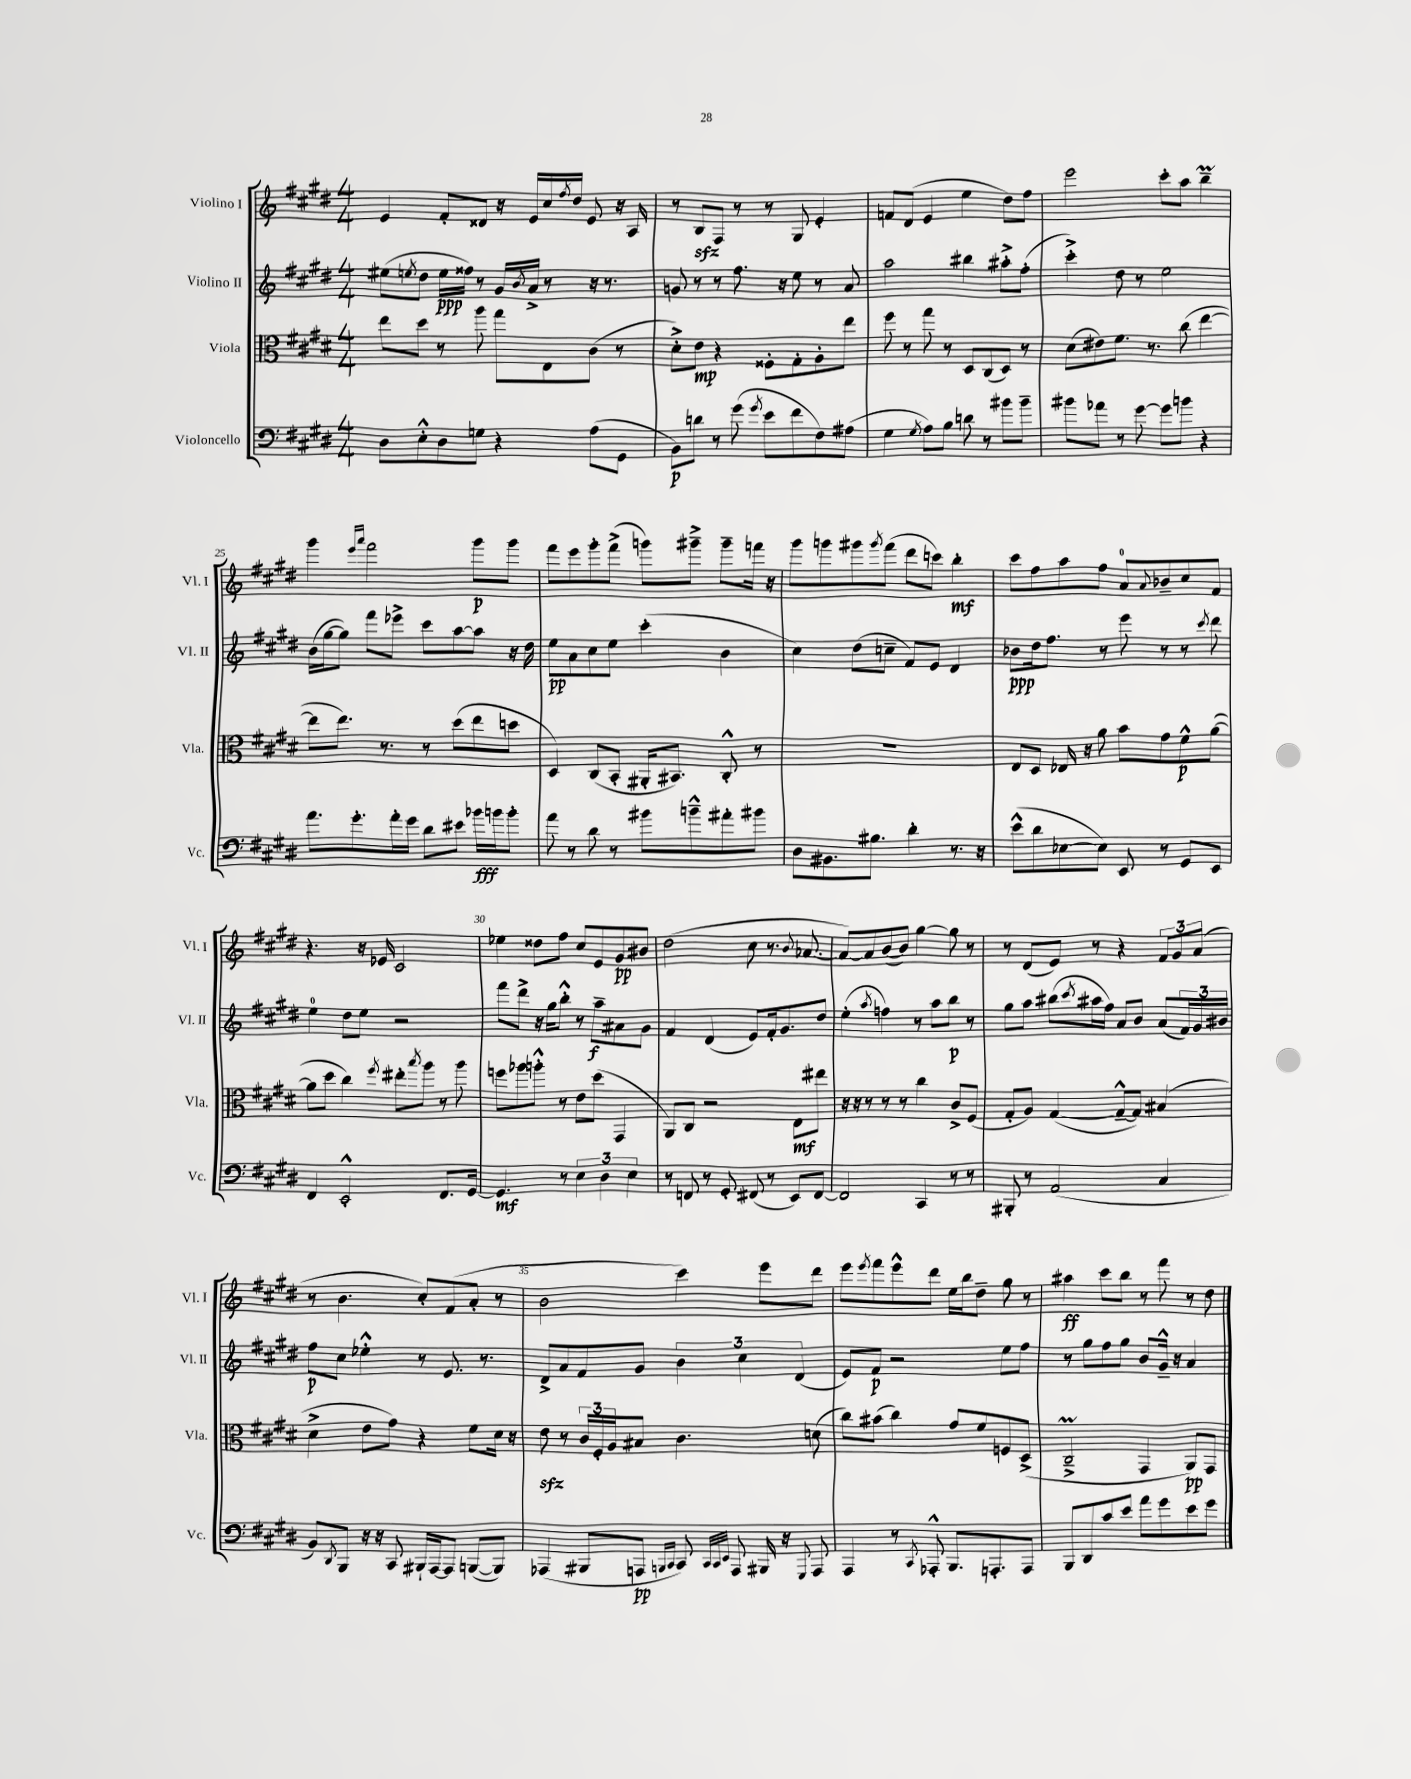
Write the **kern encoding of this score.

**kern	**kern	**kern	**kern
*staff4	*staff3	*staff2	*staff1
*clefF4	*clefC3	*clefG2	*clefG2
*k[f#c#g#d#]	*k[f#c#g#d#]	*k[f#c#g#d#]	*k[f#c#g#d#]
*M4/4	*M4/4	*M4/4	*M4/4
8D#	8ee	(8ee#	4e
.	.	8qee	.
8E'^^	8dd#	8dd#	.
8D#	8r	16ee	8f#'
.	.	16ff##)	.
8G	8aa	8r	8d##
4r	8gg#	16g#	16r
.	.	8qb	.
.	.	16a^	16e
.	8E	8r	16cc#
.	.	.	8qff#
.	.	.	16dd#
(8A	(8c#	16r	8e
.	.	8.r	.
8GG#	8r	.	16r
.	.	.	16A
=	=	=	=
8BB)	8d#'^)	8g	8r
8d	8e	8r	8B
8r	4r	8r	8F#
(8g#	.	8.ff#	8r
8qg#	.	.	.
8e	8F##'	.	8r
.	.	16r	.
8f#	8G#'	8ee	8G#
8F#)	8A'	8r	4e'
(8A#	8ee	8a	.
=	=	=	=
4G#	8ff#	2aa	8f
.	8r	.	(8d#
8qG#	.	.	.
8A)	8gg#	.	4e
8B	8r	.	.
8d	8D#	4bb#	4ee
8r	(8C#	.	.
8b#	8D#)	8aa#'^	8dd#)
8b#~	8r	(8ff#'	8ff#
=	=	=	=
8b#	(8d#	4ccc#'^)	2eee
8a-	8e#)	.	.
8r	8.f#	8dd#	.
[8g#	.	8r	.
.	8.r	.	.
8g#]	.	2ee	8ccc#'
8b	(8cc#	.	8aa
4r	[4ee	.	4bb~
=	=	=	=
8.a	8ee]	(16b	4ggg#
.	.	[16gg#	.
.	8.ee)	8gg#])	.
8.g#'	.	.	.
.	.	.	16qqeee
.	.	.	16qqaaa
.	.	8fff#	2fff#
.	8.r	.	.
16a'	.	8eee-^	.
16g#	.	.	.
8d#	8r	8ccc#	.
8e#	(8dd#	[8aa	.
16b-	8ee	8aa]	8ggg#
16b	.	.	.
8b'	8dd	16r	8ggg#
.	.	16dd#	.
=	=	=	=
8a	4D#)	8ee	8fff#
8r	.	8a	8eee
8d#	(8C#	8cc#	8ggg#'
8r	8BB'	8ee	(8fff#^
8b#	16AA#'	(4ccc#'	8ggg)
.	8.BB#)	.	.
8b~^^	.	.	8ggg#~^
8a#'	8C#'^^	4b	8ggg#~
8b#	8r	.	16fff
.	.	.	16r
=	=	=	=
8D#	1r	4cc#)	8ggg#
8.BB#	.	.	8ggg
.	.	(8dd#	8ggg#
8.B#	.	.	.
.	.	.	8qggg#
.	.	8cc~	(8fff#
4d#'	.	8f#)	8ddd#
.	.	8e	8ccc)
8.r	.	4d#	4bb'
16r	.	.	.
=	=	=	=
(8e^^	8E	8b-	8ccc#
8d#	8D#	16dd#	8ff#
.	.	8.ff#	.
[8E-	16E-	.	8aa
.	16r	.	.
8E-])	8a	8r	8ff#
8EE	8b	8eee	8a
.	.	.	8qqa
8r	8g#	8r	8b-~
8GG#	8f#^^	8r	8cc#
.	.	8qccc#	.
8EE	([8a	8ddd#	8f#
=	=	=	=
4FF#	8a]	4ee	4.r
.	8dd#	.	.
2EE'^^	4cc#)	8dd#	.
.	.	8ee	16r
.	.	.	16e-
.	8qff#	.	.
.	8ee#'	2r	2c#
.	8qbb	.	.
.	8aa	.	.
8.FF#	8r	.	.
.	8aa	.	.
[16GG#	.	.	.
=	=	=	=
4.GG#]	8ff	8fff#	4ee-
.	8aa-	8ddd#^	.
.	8aa'^^	16r	8dd##
.	.	16gg#	.
8r	8r	8bb'^^	8ff#
6E	8e	8r	8cc#
.	(8dd#	8aa~	8e
6D#	.	.	.
.	4GG#	8a#	8g#
6E	.	.	.
.	.	8g#	8b#
=	=	=	=
8r	8AA)	4f#	(2dd#
8FF	8C#	.	.
8r	2r	(4d#	.
8GG#'	.	.	.
(8FF#	.	8e)	8cc#
8r	.	16f#'	8.r
.	.	8.g#	.
8EE)	8E	.	.
.	.	.	8qqb
.	.	.	[8.a-
[8FF#	8ee#	8dd#	.
=	=	=	=
2FF#]	16r	(4ee'	8a-_)
.	16r	.	.
.	8r	.	8a-]
.	.	8qaa	.
.	8r	4ff)	([8b
.	8r	.	8b])
4CC#	4cc#	8r	[4gg#
.	.	8aa	.
8r	8c#^	8bb	8gg#]
8r	(8F#	8r	8r
=	=	=	=
8BBB#'	8G#'	8gg#	8r
8r	8A)	8aa	(8d#
(2AA	([4G#	(8bb#	8e)
.	.	8qccc#	.
.	.	16aa#	8r
.	.	16ff#)	.
.	8G#~^^_	8a	4r
.	8G#])	8b	.
4C#	(4B#	(8a	12f#
.	.	.	12g#
.	.	24f#)	.
.	.	24g#	(12a
.	.	24b#	.
=	=	=	=
8BB)	4d#^	8ff#	8r
8qDD#	.	.	.
8BBB	.	8cc#	4.b
16r	8e	4ee-'^^	.
16r	.	.	.
8CC#	8g#)	.	.
16BBB#`	4r	8r	8cc#')
[16AAA	.	.	.
8AAA]	.	8.e	(8f#
([8BBB	8f#	.	8a'
.	.	8.r	.
8BBB])	16d#	.	8r
.	16r	.	.
=	=	=	=
(4AAA-	8e	8d#^	2b
.	8r	8a	.
8BBB#	24c#	8f#	.
.	24F#'	.	.
.	24A	.	.
8AAA	8B#	8g#	.
16qqBBB	.	.	.
16qqCC#	.	.	.
8CC#)	4.c#	6b	4ccc#)
32qqCC#	.	.	.
32qqCC#	.	.	.
32qqEE	.	.	.
8AAA	.	.	.
.	.	6cc#	.
16BBB#	.	.	8eee
16r	.	.	.
.	.	(6d#	.
8qqGGG#	.	.	.
8AAA	(8d	.	8ddd#
=	=	=	=
4AAA	8cc#)	8e)	8eee
.	.	.	8qeee
.	(8b#	8f#	8fff#
8r	4cc#)	2r	8eee^^
8qCC#	.	.	.
8AAA-'^^	.	.	8ddd#
8.BBB	8g#	.	16ee
.	.	.	16bb
.	8f#	.	8dd#~
8.AAA'	.	.	.
.	8F	8ee	8gg#
8AAA	(8D#^	8ff#	8r
=	=	=	=
8BBB	2C#~^	8r	4aa#
8DD#	.	8gg#	.
8c#	.	8ff#	8ccc#
8e	.	8gg#	8bb
8a	4GG#	8b	8r
8g#	.	16g#~^^	8fff#
.	.	16r	.
8e	8AA)	4a	8r
8g#	8GG#	.	8dd#
==	==	==	==
*-	*-	*-	*-
